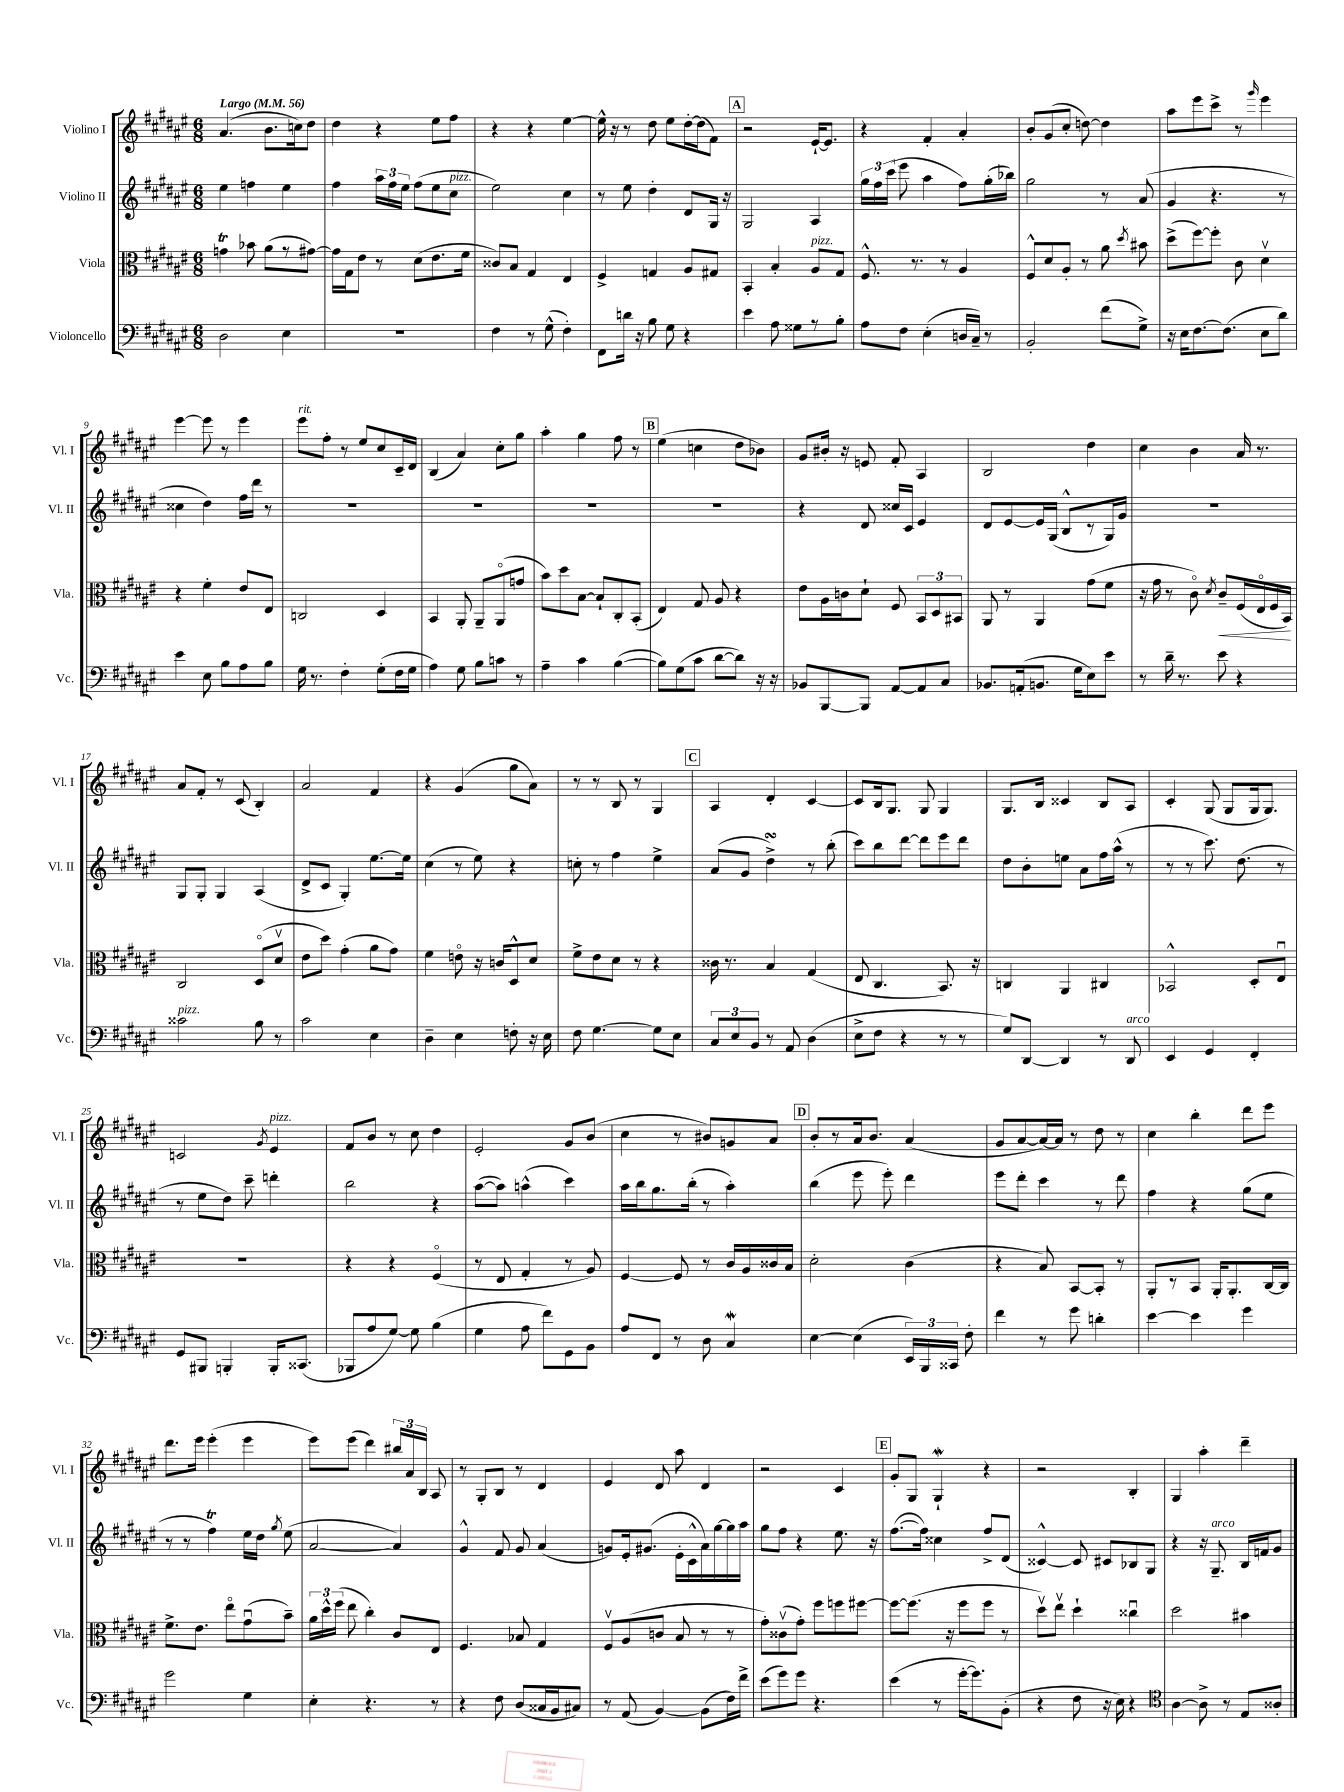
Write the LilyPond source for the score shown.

<<
\new StaffGroup <<
\new Staff = "s0" \with { instrumentName = "Violino I" shortInstrumentName = "Vl. I" } {
    \clef treble \key fis \major \numericTimeSignature \time 6/8 \tempo "Largo" 4 = 56
    \autoBeamOff ais'4.( b'8.[ c''16) dis''8] |
    dis''4 r4 eis''8[ fis''8] |
    r4 r4 eis''4~ |
    eis''16-^ r16 r8 dis''8 eis''8[ dis''16~-. dis''16( fis'8]) |
    \mark \markup { \box "A" } r2 eis'16[~-! eis'8.] |
    r4 fis'4-. ais'4-. |
    b'8[-. gis'8( cis''8]-. d''8~) d''4 |
    ais''8[ eis'''8 cis'''8]-> r8 \grace { gis'''16 } eis'''4 |
    eis'''4~ eis'''8 r8 eis'''4 |
    eis'''8[^\markup { \italic "rit." } fis''8]-. r8 eis''8[ cis''8 cis'16-- dis'16] |
    b4( ais'4) cis''8[-. gis''8] |
    ais''4-. gis''4 fis''8 r8 |
    \mark \markup { \box "B" } eis''4( c''4 dis''8[ bes'8]) |
    gis'8[ bis'16]-. r16 e'8 fis'8-. ais4 |
    b2 dis''4 |
    cis''4 b'4 ais'16 r8. |
    ais'8[ fis'8]-. r8 cis'8( b4-.) |
    ais'2 fis'4 |
    r4 gis'4( gis''8[ ais'8]) |
    r8 r8 b8 r8 gis4 |
    \mark \markup { \box "C" } ais4 dis'4-. cis'4~ |
    cis'8[ b16 gis8.] gis8 gis4 |
    gis8.[ b16] cisis'4 b8[ ais8] |
    cis'4-. gis8( gis8[ gis16 gis8.]) |
    c'2 \acciaccatura { gis'8 } eis'4^\markup { \italic "pizz." } |
    fis'8[ b'8] r8 cis''8 dis''4 |
    eis'2-. gis'8[ b'8]( |
    cis''4 r8 bis'8[) g'8 ais'8] |
    \mark \markup { \box "D" } b'8[-. r8 ais'16 b'8.] ais'4( |
    gis'8[ ais'8~ ais'16~) ais'16] r8 dis''8 r8 |
    cis''4 b''4-. dis'''8[ eis'''8] |
    dis'''8.[ eis'''16] eis'''4-.( eis'''4 |
    eis'''8[) eis'''8]( dis'''4) \tuplet 3/2 { bis''16[ ais'16 b16] } ais8 |
    r8 gis8[-. b8] r8 dis'4 |
    eis'4 dis'8 ais''8 dis'4 |
    r2 cis'4 |
    \mark \markup { \box "E" } gis'8[-. gis8] gis4-!\mordent r4 |
    r2 b4-. |
    gis4 ais''4-. dis'''4-- \bar "|." |
}
\new Staff = "s1" \with { instrumentName = "Violino II" shortInstrumentName = "Vl. II" } {
    \clef treble \key fis \major \numericTimeSignature \time 6/8
    \autoBeamOff eis''4 f''4 eis''4 |
    fis''4 \tuplet 3/2 { ais''16[ fis''16 eis''16] } fis''8[( eis''8 cis''8]^\markup { \italic "pizz." } |
    eis''2) cis''4 |
    r8 eis''8 dis''4-. dis'8[ gis16] r16 |
    \mark \markup { \box "A" } gis2 ais4 |
    \tuplet 3/2 { gis''16[ fis''16 cis'''16]( } eis'''8 ais''4 fis''8[) gis''16-.( bes''16]) |
    gis''2 r8 ais'8( |
    gis'4 r4. r8 |
    cisis''4 dis''4) fis''16[ dis'''16] r8 |
    R2. |
    R2. |
    R2. |
    \mark \markup { \box "B" } R2. |
    r4 dis'8 cisis''16[ cis'16] eis'4 |
    dis'8[ eis'8~ eis'16 gis16]( b8[-^ r8 gis16) gis'16] |
    R2. |
    gis8[ gis8]-. gis4 ais4( |
    dis'8[-> cis'8] gis4-.) eis''8.[~ eis''16] |
    cis''4( r8 eis''8) r4 |
    c''8-. r8 fis''4 eis''4-> |
    \mark \markup { \box "C" } ais'8[( gis'8] dis''4->\turn) r8 b''8-.( |
    cis'''8[) b''8 dis'''8]~ dis'''8[ eis'''8 dis'''8] |
    dis''8[ b'8-. e''8] ais'8[ fis''16 ais''16]-^( r8 |
    r8 r8 cis'''8.) dis''8.( r8 |
    r8 eis''8[ dis''8]) cis'''8-- d'''4-. |
    b''2 r4 |
    ais''8[~( ais''8]) a''4-^( cis'''4) |
    ais''16[ b''16 gis''8. b''16]-.( r8 ais''4-.) |
    \mark \markup { \box "D" } b''4( eis'''8 eis'''8-.) dis'''4 |
    eis'''8[ dis'''8]-. cis'''4 r8 dis'''8 |
    fis''4 r4 gis''8[( eis''8] |
    r8 r8 fis''4\trill) eis''16[ dis''16] \acciaccatura { gis''8 } eis''8( |
    ais'2~ ais'4) |
    gis'4-^ fis'8 gis'8 ais'4( |
    g'8[) eis'16-. gis'8.]( eis'16[-. cis'16-^ ais'16) gis''16~ gis''16 ais''16] |
    gis''8[ fis''8] r4 eis''8. r16 |
    \mark \markup { \box "E" } fis''8.[~( fis''16]) cisis''4 fis''8[-> dis'8]( |
    cisis'4~-^) cisis'8 cis'8[ bes8 gis8] |
    r4 r16 gis8.--^\markup { \italic "arco" } b16[ f'16 gis'8] \bar "|." |
}
\new Staff = "s2" \with { instrumentName = "Viola" shortInstrumentName = "Vla." } {
    \clef alto \key fis \major \numericTimeSignature \time 6/8
    \autoBeamOff g'4\trill bes'8 ais'8[( r8 gis'8]~) |
    gis'16[ gis16 eis'8] r8 dis'8[( eis'8. fis'16] |
    cisis'8[) b8] gis4 eis4 |
    fis4-> g4 ais8[ gis8] |
    \mark \markup { \box "A" } b,4-. b4-. ais8[^\markup { \italic "pizz." } gis8] |
    fis8.-^ r8. r8 ais4 |
    fis8[-^ dis'8 ais8]-. r8 ais'8 \acciaccatura { dis''8 } bis'8 |
    dis''8[->( fis''8~) fis''8]-. cis'8 dis'4\upbow |
    r4 fis'4-. eis'8[ eis8] |
    c2 dis4 |
    b,4 ais,8-. ais,8[-- ais,8\flageolet( g'8] |
    b'8[) dis''8 b8]~ b8[-! cis8-. b,8]-.( |
    \mark \markup { \box "B" } eis4) gis8 ais8 r4 |
    eis'8[ ais16 c'16 dis'8]-! fis8 \tuplet 3/2 { b,8[ dis8 bis,8] } |
    ais,8 r8 ais,4 gis'8[( fis'8] |
    r16 gis'16 r8 cis'8\flageolet) \acciaccatura { dis'8 } cis'8[--\< fis16( eis16\flageolet fis16 b,16]\!) |
    cis2 dis8[\flageolet( dis'8]\upbow |
    eis'8[ dis''8]) gis'4-.( ais'8[ gis'8]) |
    fis'4 e'8\flageolet r16 c'16[ dis8-^ dis'8] |
    fis'8[-> eis'8 dis'8] r8 r4 |
    \mark \markup { \box "C" } cisis'16 r8. b4 gis4( |
    eis8 cis4. b,8.) r16 |
    c4 ais,4 cis4 |
    bes,2-^ dis8[-. eis8]\downbow |
    R2. |
    r4 r4 fis4\flageolet( |
    r8 eis8 gis4-. r8 ais8) |
    fis4~ fis8 r8 cis'16[ ais16 cisis'16 b16] |
    \mark \markup { \box "D" } dis'2-. cis'4( |
    r4 b8) b,8[~ b,8]-. r8 |
    ais,8[-. r8 b,8] ais,16[-. ais,8.-. cis16~ cis16] |
    fis'8.[-> eis'8.] eis''8[\flageolet gis'8\downbow( b'8]--) |
    \tuplet 3/2 { ais'16[ dis''16-^ fis''16]( } eis''8 cis''4-.) cis'8[ eis8] |
    fis4. bes8 gis4 |
    fis8[\upbow ais8( c'8] b8 r8 r8 |
    gis'8[-.) cisis'8\upbow( gis'8]-.) fis''8[ f''8 fis''8]~ |
    \mark \markup { \box "E" } fis''8[~ fis''8.]( r16 fis''8[ fis''8] r8 |
    dis''8[\upbow) eis''8]\upbow dis''4-! cisis''4\downbow |
    dis''2 bis'4 \bar "|." |
}
\new Staff = "s3" \with { instrumentName = "Violoncello" shortInstrumentName = "Vc." } {
    \clef bass \key fis \major \numericTimeSignature \time 6/8
    \autoBeamOff dis2 eis4 |
    R2. |
    fis4 r8 gis8-^( fis4-.) |
    fis,8[ d'16] r16 b8 gis8 r4 |
    \mark \markup { \box "A" } eis'4 ais8 gisis8[ r8 b8]-. |
    ais8[ fis8] eis4-.( d16[ cis16]--) r8 |
    b,2-. fis'8[( gis8]->) |
    r16 eis16[ fis8.~ fis8.]( eis8[ dis'8]) |
    eis'4 eis8 b8[ ais8 b8] |
    gis16 r8. fis4-. gis8[-.( fis16 gis16] |
    ais4) gis8 b8[ c'8] r8 |
    ais4-- cis'4 b4~( |
    \mark \markup { \box "B" } b8[) gis8( cis'8] dis'8[~ dis'8]) r16 r16 |
    bes,8[ b,,8~ b,,8] ais,8[~ ais,8 cis8] |
    bes,8.[ a,16-.( b,8.] gis16[ eis8) eis'8] |
    r8 dis'16-- r8. eis'8 r4 |
    cisis'2^\markup { \italic "pizz." } b8 r8 |
    cis'2 eis4 |
    dis4-- eis4 f8-. r16 eis16 |
    fis8 gis4.~ gis8[ eis8] |
    \mark \markup { \box "C" } \tuplet 3/2 { cis8[ eis8 b,8] } r8 ais,8 dis4( |
    eis8[-> fis8] r4 r8 r8 |
    gis8[) dis,8]~ dis,4 r8 dis,8^\markup { \italic "arco" } |
    eis,4 gis,4 fis,4-. |
    gis,8[ bis,,8] b,,4-. b,,16[-. cisis,8.]( |
    bes,,8[ ais8 gis8]~) gis8 b4( |
    gis4 ais8 fis'8[) gis,8 b,8] |
    ais8[ fis,8] r8 dis8 cis4\mordent |
    \mark \markup { \box "D" } eis4~ eis4( \tuplet 3/2 { eis,16[) b,,16 cisis,16] } fis8-. |
    fis'4 r8 gis'8 d'4-. |
    eis'4~ eis'4 gis'4 |
    gis'2 gis4 |
    eis4-. r4. r8 |
    r4 fis8 dis8[( cisis16 b,16 cis8]) |
    r8 ais,8( b,4~) b,8[( fis16) fis'16]-> |
    eis'8[( gis'8) gis'8] r4. |
    \mark \markup { \box "E" } eis'4( r8 gis'16[~-. gis'8.) b,8]-.( |
    r4 fis8 r16 eis16) r4 |
    \clef tenor ais4~ ais8-> r8 eis8[ aisis8]-. \bar "|." |
}
>>
>>
